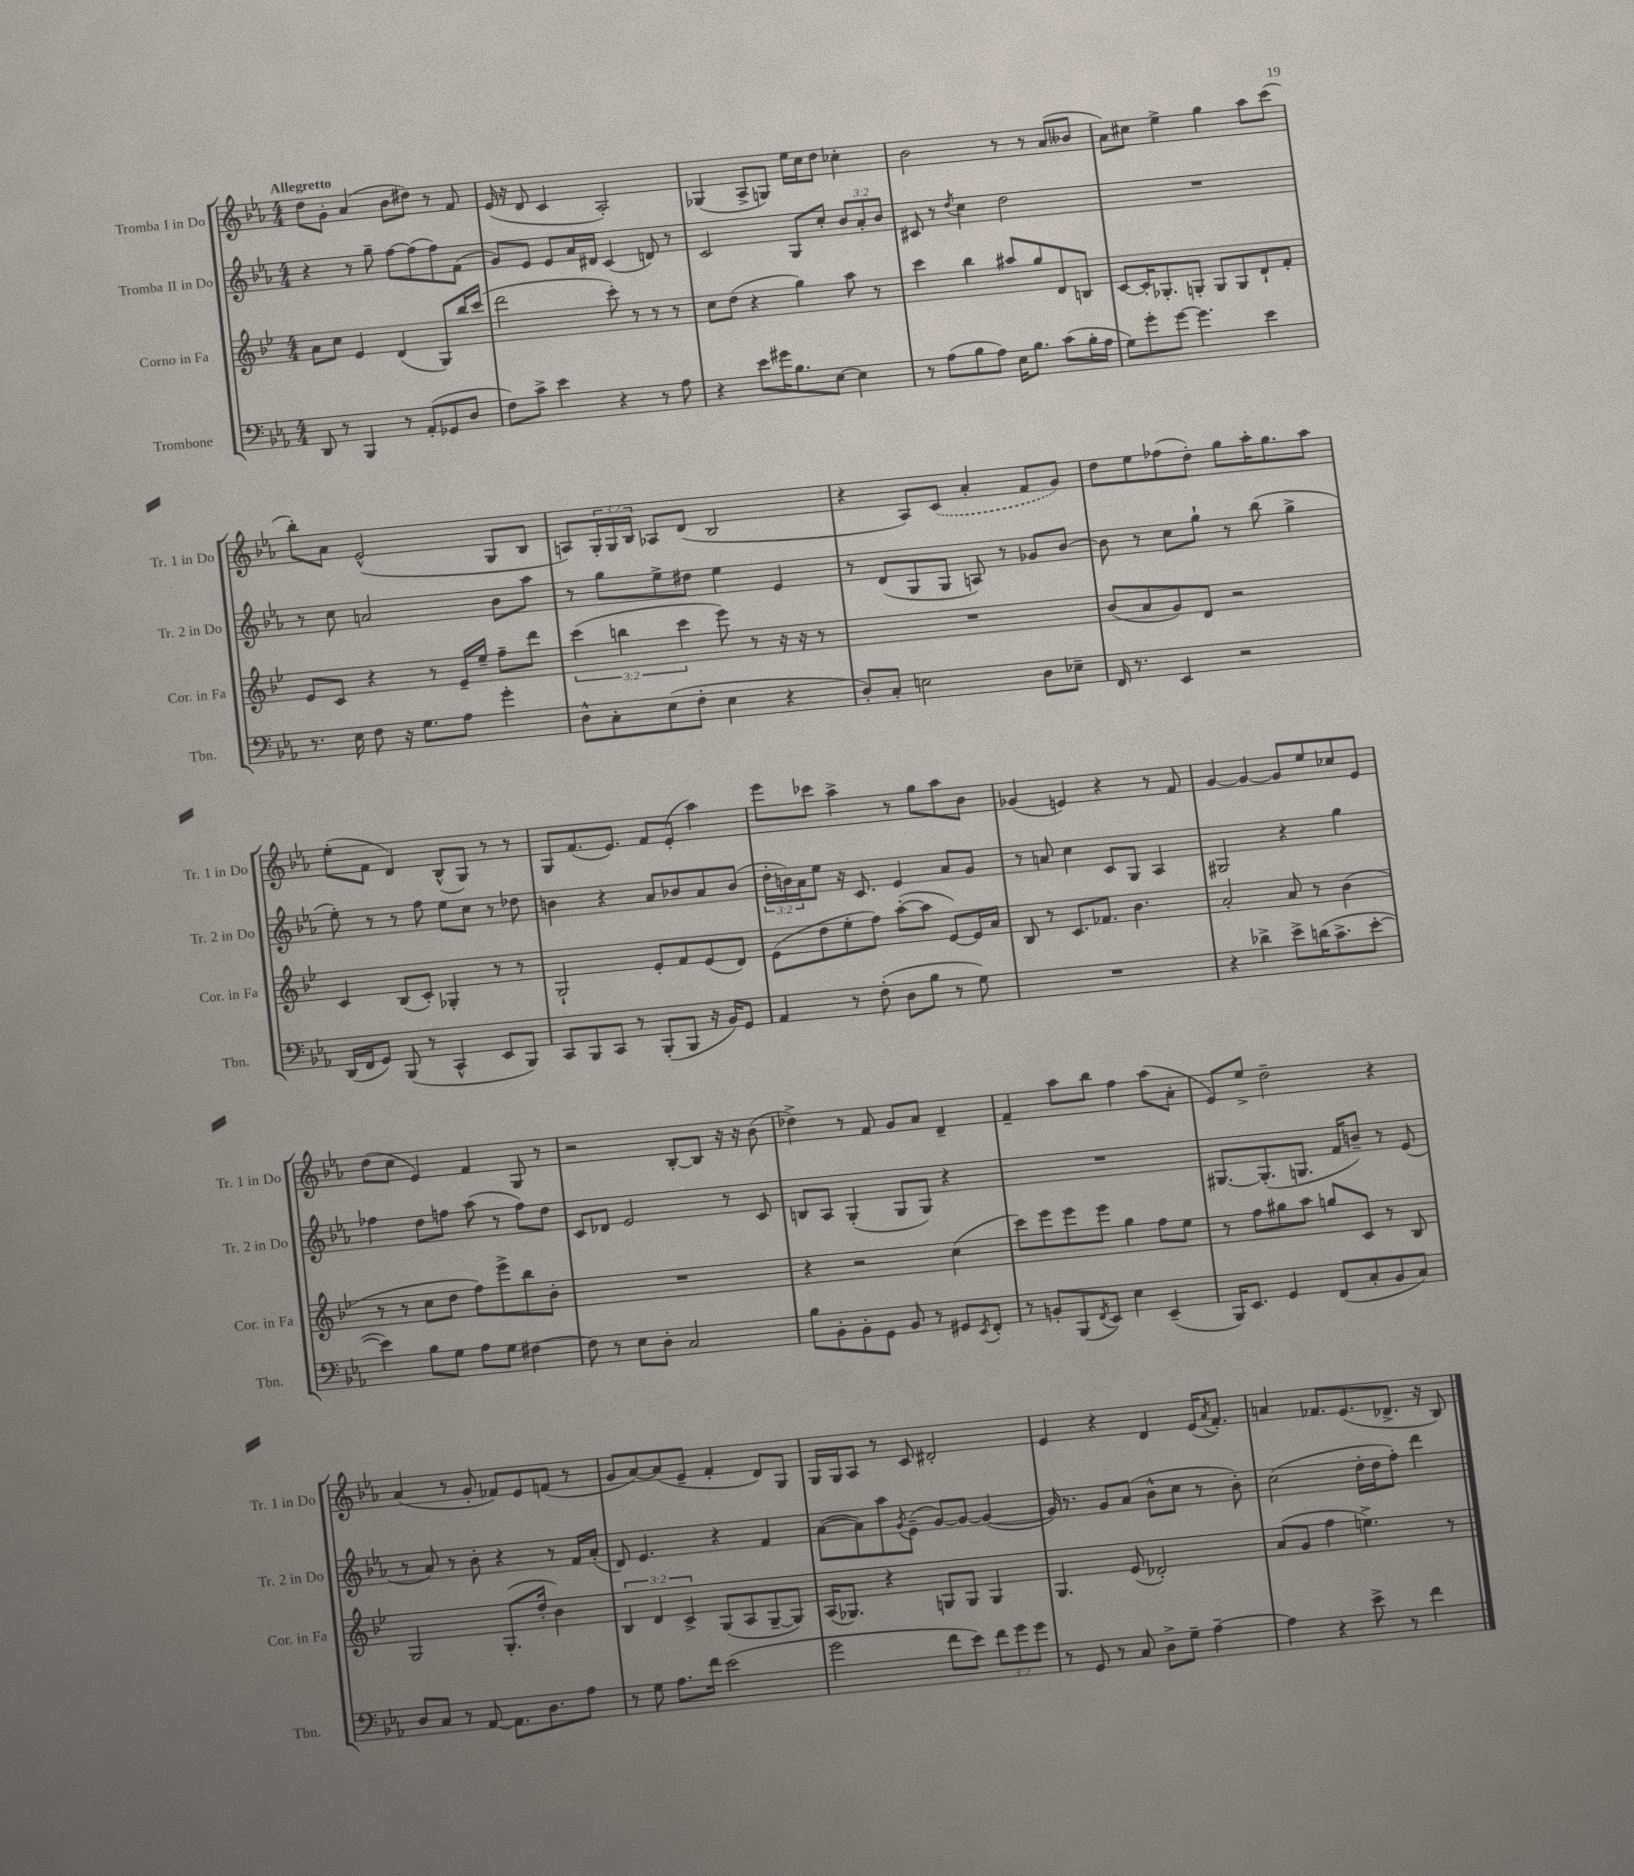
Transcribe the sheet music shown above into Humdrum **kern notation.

**kern	**kern	**kern	**kern
*part4	*part3	*part2	*part1
*staff4	*staff3	*staff2	*staff1
*I"Trombone	*I"Corno in Fa	*I"Tromba II in Do	*I"Tromba I in Do
*I'Tbn.	*I'Cor. in Fa	*I'Tr. 2 in Do	*I'Tr. 1 in Do
*clefF4	*clefG2	*clefG2	*clefG2
*k[b-e-a-]	*k[b-e-]	*k[b-e-a-]	*k[b-e-a-]
*M4/4	*M4/4	*M4/4	*M4/4
=1	=1	=1	=1
!	!	!	!LO:TX:a:B:t=Allegretto
8DD/	8a\L	4r	8dd\L
8r	8cc\J	.	8g'\J
4BBB-/	4e-/	8r	(4a-/
.	.	8gg~\	.
8r	(4d/	[8ff\L	8b-\L
(8AA-'/L	.	(8ff\]	8dd#X\J)
8GG-X/	8G/L)	8ff\)	8r
8D/J	16bb-/L	(8f\J	8f/
.	(16ccc/JJ	.	.
=2	=2	=2	=2
8F\L)	2ddd\	8g/L)	(16e-/
.	.	.	16r
8c^\J	.	8e-/J	8d/
4e-\	.	8e-/L	4c/
.	.	16a-/L	.
.	.	16d#X/JJ	.
4r	8ccc'\)	(4c/	2A-'/)
.	8r	.	.
8r	8r	8dn/)	.
8A-\	8r	8r	.
=3	=3	=3	=3
4r	8cc\L	2c/	(4G-X/
.	(8dd\J	.	.
8e-\L	4r	.	8A-^/L
16g#X\K	.	.	8Gn/J)
8.B-\	.	.	.
.	4gg\)	8G/L	16ee-\LL
.	.	.	16cc\J
[8E-\J	.	8cc'/J	8dd\J
4E-\]	8aa\	12b-/L	4cc-X'\
.	.	12a-'/	.
.	8r	.	.
.	.	12b-/J	.
=4	=4	=4	=4
8r	4ccc\	8c#X/	2b-\
(8A-\L	.	8r	.
.	.	8qdd/	.
8B-\	4bb-\	4cc\	.
8A-\J)	.	.	.
16E-\KL	8aa#X/L	2dd\	8r
8.B-\J	.	.	.
.	8gg/	.	8r
(8c\L	8d/	.	(8a-/L
16B-'\L	8Bn/J	.	8b--X/J
16A-\JJ	.	.	.
=5	=5	=5	=5
8G\L)	[8c/L	1r	8a-\L)
8g'\	16c'/K]	.	8cc#X\J
.	8.G-X'/	.	.
[8g\J	.	.	4ee-^\
4.g\]	8Gn'/J	.	.
.	8G/L	.	4gg\
.	8G/	.	.
4e-\	8d`/	.	8aa-\L
.	8f'/J	.	(8ccc\J
!!LO:LB:g=z
=6	=6	=6	=6
8.r	8e-/L	8r	8bb-'\L)
.	8c/J	8cc\	8a-\J
16E-\	.	.	.
8F\	4r	2an/	(2e-^^/
16r	.	.	.
8.G\L	.	.	.
.	8r	.	.
8A-\J	16e-~/LL	.	.
.	16ee-~/JJ	.	.
4g'\	8ff~\L	8b-\L	8G/L
.	8ddd\J	8aa-\J	8B-/J
=7	=7	=7	=7
8D^^\L	(6ccc\	8r	8An/L)
8C'\	.	8gg\L	24G'/L
.	6bbn\	.	24G/
.	.	.	24B-/JJ
(8E-\	.	8ee-^\	8A-X/L
.	6ccc\	.	.
8F'\J	.	8dd#X\J	(8d/J
4E-\	8eee-\)	4ee-\	2B-/
.	8r	.	.
4r	16r	4e-/	.
.	16r	.	.
.	8r	.	.
=8	=8	=8	=8
8D'/L)	1r	8r	4r
8C'/J	.	(8d/L	.
2En\	.	8G/	8A-/L)
.	.	8G/J	(8c/J
.	.	8An/)	4a-'/
.	.	8r	.
8D\L	.	8g-X/L	8f/L
8E-X~\J	.	[8b-/J	8g/J)
=9	=9	=9	=9
16FF/	(8b-/L	8b-\]	8dd\L
8.r	.	.	.
.	8a/	8r	8ee-\
4EE-/	8g/)	8cc\L	(8ff-X\
.	8d/J	8gg`\J	8dd'\J)
2r	2r	8r	8gg\L
.	.	(8bb-\	16aa-'\K
.	.	.	8.gg\
.	.	4gg^\	.
.	.	.	8aa-\J
!!LO:LB:g=z
=10	=10	=10	=10
(16DD/LL	4c/	8ee-'\)	(8ee-'\L
16FF/J	.	.	.
8GG/J)	.	8r	8f\J
(8BBB-/	(8B-/L	8r	4d/)
8r	8c'/J)	8ff\	.
4CC^^/	4G-X'/	8ee-\L	(8B-^^/L
.	.	8cc\J	8G/J)
8EE-/L	8r	8r	8r
8BBB-/J)	8r	8dd-X\	8r
=11	=11	=11	=11
8CC/L	2G`/	4bn\	8G/L
8BBB-/	.	.	(8.f/
8CC/J	.	4r	.
.	.	.	8.e-/J)
8r	.	.	.
(8BBB-'/L	8e-'/L	8a-/L	8f/L
8BBB-/J	8f/	8b-X/	(8e-'/J
16r	(8e-/	8a-/	4aa-\)
16BB-/KL)	.	.	.
8GG/J	8d/J)	(8b-/J	.
=12	=12	=12	=12
4AA-/	(8e-\L	24dd'\LL	8eee-\L
.	.	24bn\)	.
.	.	24a-\J	.
.	8dd\	8ee-\J	8ccc-X\J
8r	8ee-'\	16r	4aa-^\
.	.	8.c/	.
(8F'\	8ff\J)	.	.
8D\L	([8aa'\L	4e-/	8r
8B-\J	8aa\J]	.	8gg\L
8r	[8e-/L)	8a-/L	8aa-\
8G\)	16e-/L]	8g/J	8b-\J
.	16a/JJ	.	.
=13	=13	=13	=13
1r	8B-/	8r	(4g-X/
.	8r	8an/	.
.	8.c/L	4cc\	4en/)
.	8.f-X/J	.	.
.	.	8c/L	4r
.	4.b-\	8G/J	.
.	.	4A-/	8r
.	.	.	8f/
=14	=14	=14	=14
4r	2a'/	2G#X/	[4g/
4d-X^\	.	.	4g/_
8e-^\L	8a/	4r	8g/L]
(16dn\K	8r	.	8ee-/
8.c^\	.	.	.
.	(4b-\	4gg\	8cc-X/
[8e-'\J	.	.	8e-/J
!!LO:LB:g=z
=15	=15	=15	=15
4e-\])	8r	4ff-X\	(8dd\L
.	8r	.	8cc\J
8B-\L	8cc\L	8dd\L	4e-/)
8G\J	8dd\J	8ffn\J	.
8A-\L	8ff\L)	(8aa-\	4f/
8G\J	8eee-^\	8r	.
[4F#X\	8bb-\	8ff\L)	8G/
.	8b-'\J	8dd\J	8r
=16	=16	=16	=16
8F#\]	1r	8c/L	2r
8r	.	8d-X/J	.
8E-\L	.	2e-/	.
8D'\J	.	.	.
2C/	.	.	[8B-'/L
.	.	.	8B-/J]
.	.	8r	16r
.	.	.	16r
.	.	8c/	(8b-\
=17	=17	=17	=17
8B-\L	4r	8Bn/L	4dd-X^\)
8BB-'\	.	8A-/J	.
8BB-'\	2r	(4G'/	8r
8GG\J	.	.	8f/
8BB-/	.	8G/L	8g/L
8r	.	8G/J)	8a-/J
8GG#X/L	(4cc\	4r	4d~/
8qEE-/	.	.	.
8FF'/J	.	.	.
=18	=18	=18	=18
8r	8ccc\L)	1r	4f~/
8BBn'/L	8eee-\	.	.
(8BBB-/	8eee-\	.	8aa-\L
8qFF/	.	.	.
8EE-/J)	8eee-\J	.	8bb-\J
4E-\	4gg\	.	4ff\
(4EE-~/	8ff\L	.	(8aa-\L
.	8ee-\J	.	8a-'\J
=19	=19	=19	=19
16BBB-/KL)	8r	[8.G#X/L	8e-/L)
8.EE-/J	.	.	.
.	8ff\L	.	8ee-^/J
.	.	(8.G#'/]	.
4GG/	8gg#X\	.	2dd~\
.	8aa\J	8.Gn/J	.
(8FF/L	8ggn/L	.	.
.	.	16f/KL	.
8C'/	8c/J	8bn~/J)	.
8BB-/	8r	8r	4r
8C/J)	8B-/	(8e-/	.
!!LO:LB:g=z
=20	=20	=20	=20
8D/L	2G/	8r	(4a-/
8C/J	.	8a-/)	.
8r	.	8r	8r
[8AA-/	.	8b-'\	8g'/
8.AA-\L]	(8.G'/L	4r	8f-X/L)
.	.	.	8e-/
8.D\	16dd'/Jk	.	.
.	4b-\)	8r	(8fn/J
8A-\J	.	16f/LL	8r
.	.	(16a-'/JJ	.
=21	=21	=21	=21
8r	6B-/	8d/)	8g/L
8G\	.	4.e-/	[8a-/)
.	6d/	.	.
8.A-\L	.	.	(8a-/]
.	6c^/	.	.
.	.	.	8e-~/J
16f\Jk	.	.	.
(2e-\	(8G/L	4r	4f'/
.	8A/	.	.
.	[8G~/	4f/	8d/L)
.	8G/J])	.	8G/J
=22	=22	=22	=22
2g\	(16A/KL	([8a-\L	16G/LL
.	8.G-X/J)	.	16G/J
.	.	8a-\])	8A-/J
.	4r	8aa-\	8r
.	.	8qg/	.
.	.	(8e-~\J	8c/
8f\L	8Gn/L	[8g/L)	2d#X'/
8e-\J)	8G/J	8g/J_	.
12f\L	4G/	(4g/_	.
12g\	.	.	.
12g\J	.	.	.
=23	=23	=23	=23
8r	4.G/	16g/])	4e-/
.	.	8.r	.
8GG/	.	.	.
8r	.	8g/L	4r
8C/	(8e-/	(8a-/J	.
8D^\L	2d-X'/)	8b-^^\L	4d/
8G~\J	.	8cc\J	.
[4A-~\	.	8r	(16e-/KL
.	.	.	8qa-/
.	.	.	8.f'/J)
.	.	8b-'\)	.
=24	=24	=24	=24
4A-\]	(8a/L	(2cc\	4an/
.	8g/J	.	.
4r	4ff\	.	8.f-X/L
.	.	.	(8.e-/
8e-^\	4.een^\)	16dd'\LL	.
.	.	16dd\J	.
8r	.	8ff'\J)	8.d-X^/J
4f\	.	4ddd\	.
.	.	.	16r
.	8r	.	8B-/)
==	==	==	==
*-	*-	*-	*-
